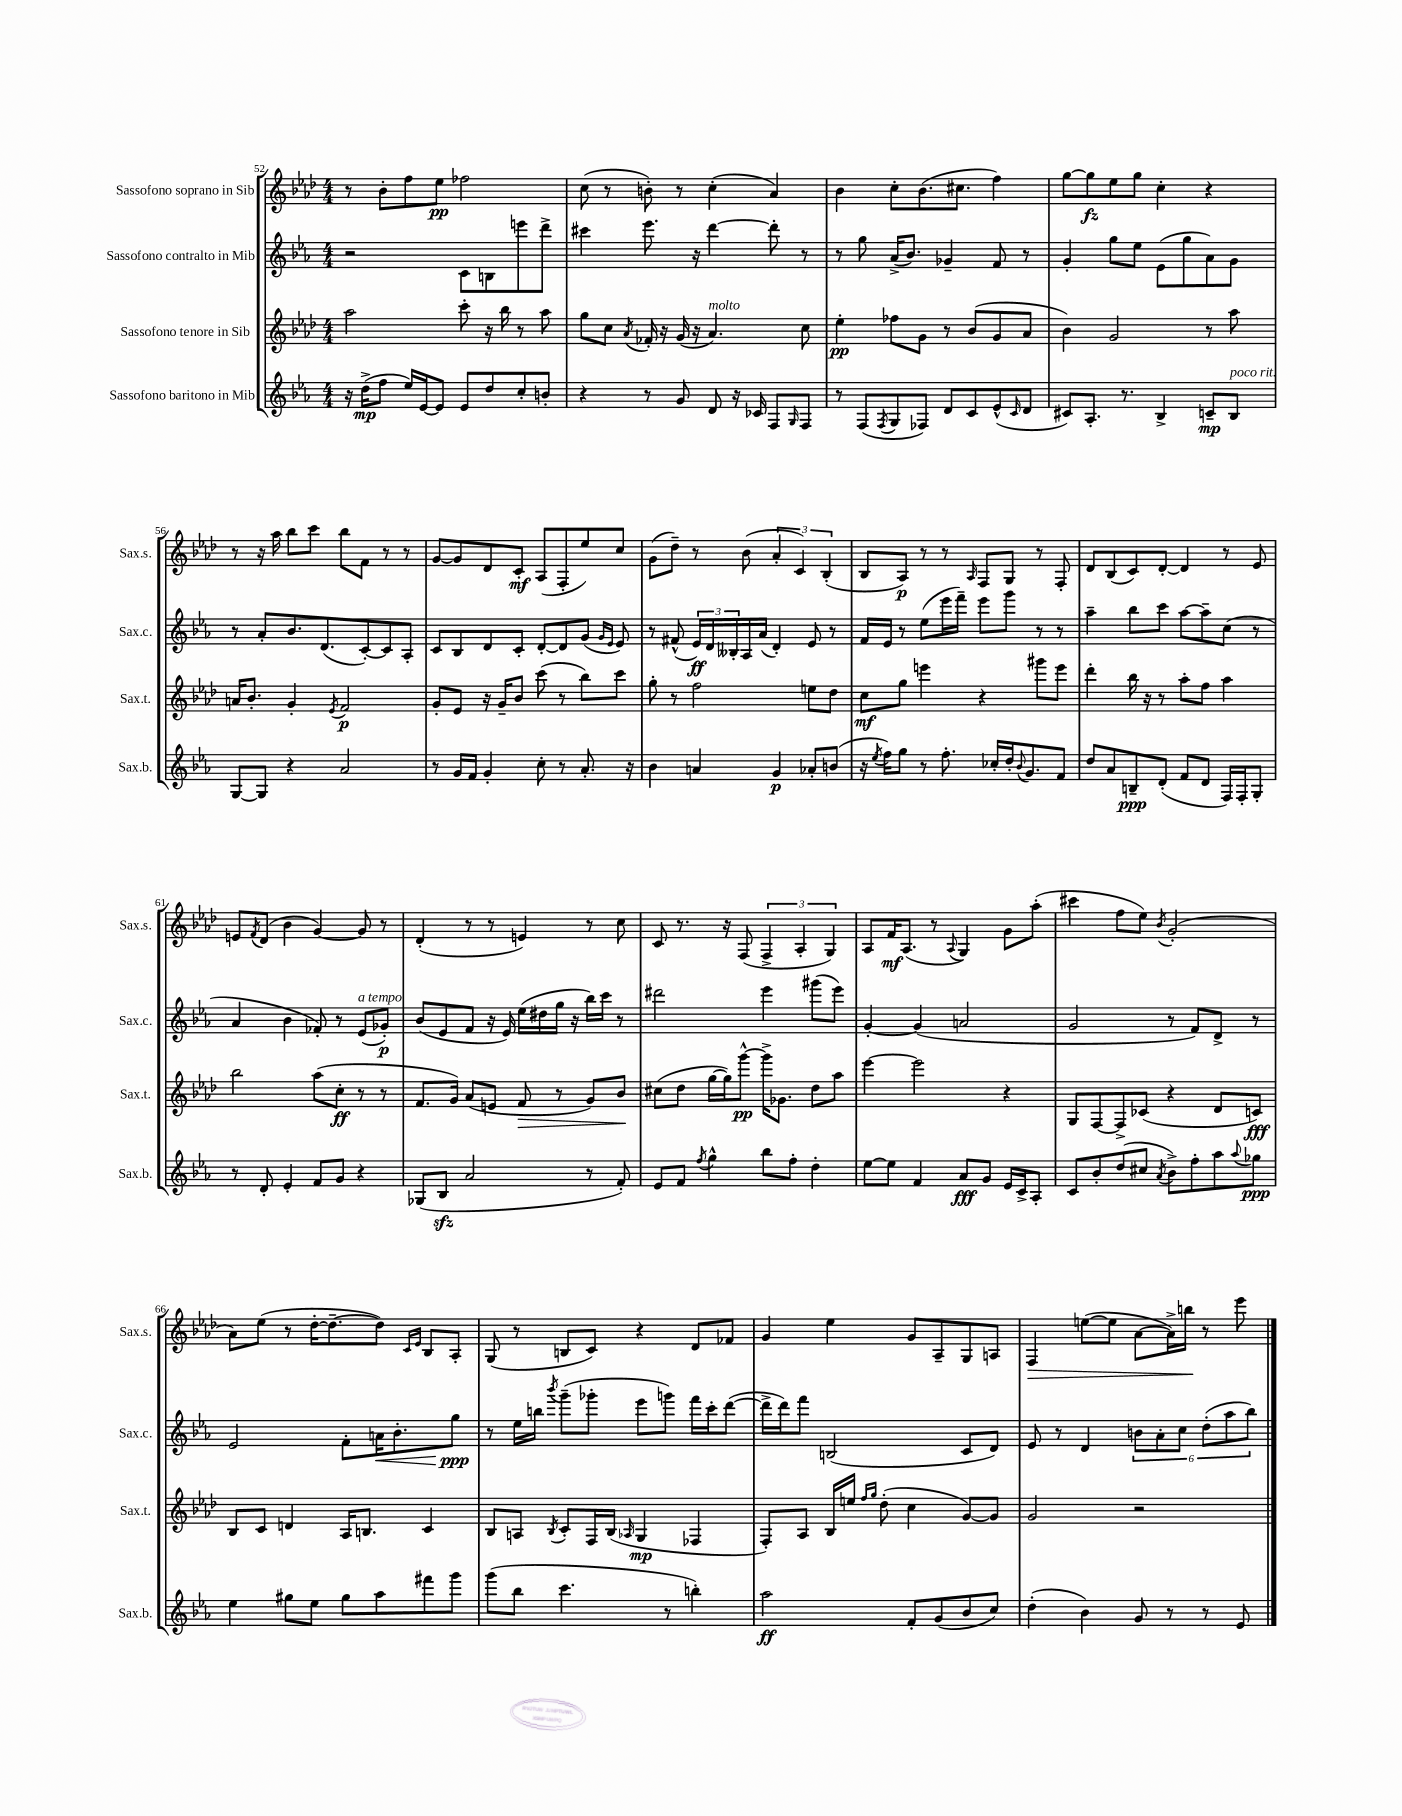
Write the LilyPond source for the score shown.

<<
\new StaffGroup <<
\new Staff = "s0" \with { instrumentName = "Sassofono soprano in Sib" shortInstrumentName = "Sax.s." } {
    \clef treble \key aes \major \numericTimeSignature \time 4/4
    r8 bes'8-. f''8 ees''8\pp fes''2 |
    c''8( r8 b'8-.) r8 c''4-.( aes'4) |
    bes'4 c''8-. bes'8.( cis''8. f''4) |
    g''8~ g''8\fz ees''8 g''8 c''4-. r4 |
    r8 r16 aes''16 bes''8 c'''8 bes''8 f'8 r8 r8 |
    g'8~ g'8 des'8 c'8-.\mf aes8( f8-. ees''8) c''8 |
    g'8( des''8--) r8 bes'8( \tuplet 3/2 { aes'4-. c'4) bes4-.( } |
    bes8 aes8\p) r8 r8 \grace { aes16 } f8 g8 r8 f8-. |
    des'8 bes8( c'8) des'8~-. des'4 r8 ees'8 |
    e'8 \acciaccatura { f'8 } des'8( bes'4 g'4~) g'8 r8 |
    des'4-.( r8 r8 e'4) r8 c''8 |
    c'8 r8. r16 f8( \tuplet 3/2 { f4-> aes4-. g4) } |
    aes8 f'16\mf aes8.( r8 \appoggiatura { aes8 } g4) g'8 aes''8-.( |
    cis'''4 f''8 ees''8) \acciaccatura { bes'8 } g'2-.( |
    aes'8) ees''8( r8 des''16~-. des''8.~-- des''8) \grace { c'16 ees'16 } bes8 aes8-. |
    g8( r8 b8 c'8) r4 des'8 fes'8 |
    g'4 ees''4 g'8 aes8-- g8 a8 |
    f4\> e''8~( e''8 aes'8~ aes'16->) b''16\! r8 ees'''8 \bar "|." |
}
\new Staff = "s1" \with { instrumentName = "Sassofono contralto in Mib" shortInstrumentName = "Sax.c." } {
    \clef treble \key ees \major \numericTimeSignature \time 4/4
    r2 c'8 b8 e'''8 d'''8-> |
    cis'''4 ees'''8. r16 d'''4~ d'''8-. r8 |
    r8 g''8 aes'16->( bes'8.) ges'4-- f'8 r8 |
    g'4-. g''8 ees''8 ees'8( g''8 aes'8) g'8 |
    r8 aes'8-. bes'8. d'8.( c'8~-.) c'8 aes8-. |
    c'8 bes8 d'8 c'8-. d'8~-. d'8 g'8( \grace { g'16 ees'16 } ees'8) |
    r8 fis'8-^( \tuplet 3/2 { ees'16\ff) d'16 beses16-. } aes16 aes'16( d'4-.) ees'8 r8 |
    f'16 ees'16 r8 ees''8( ees'''16 f'''16--) ees'''8 g'''8 r8 r8 |
    aes''4-- bes''8 c'''8 aes''8~ aes''8-- c''8( r8 |
    aes'4 bes'4 fes'8-.) r8 ees'8^\markup { \italic "a tempo" }( ges'8-.\p) |
    bes'8( ees'8 f'8 r16 ees'16) ees''16( dis''16 g''16 r16 bes''16) c'''16 r8 |
    dis'''2 ees'''4 gis'''8( ees'''8) |
    g'4~-. g'4( a'2 |
    g'2 r8 f'8) d'8-> r8 |
    ees'2 f'8-. a'16\< bes'8.-. g''8\ppp\! |
    r8 ees''16 b''16 \acciaccatura { bes'''8 } g'''8--( ges'''8-. ees'''8 g'''8) f'''16 c'''16-. d'''8~( |
    d'''16-> d'''16) f'''8 b2( c'8 d'8) |
    ees'8 r8 d'4 \tuplet 6/4 { b'8 aes'8-. c''8 d''8-.( aes''8 bes''8) } \bar "|." |
}
\new Staff = "s2" \with { instrumentName = "Sassofono tenore in Sib" shortInstrumentName = "Sax.t." } {
    \clef treble \key aes \major \numericTimeSignature \time 4/4
    aes''2 c'''8-. r16 bes''16 r8 aes''8 |
    g''8 c''8 \acciaccatura { aes'8 } fes'16-. r16 g'16( r16 aes'4.^\markup { \italic "molto" }) c''8 |
    ees''4-.\pp fes''8 g'8 r8 bes'8( g'8 aes'8 |
    bes'4) g'2 r8 aes''8 |
    a'16 bes'8.-. g'4-. \acciaccatura { ees'8 } f'2\p |
    g'8-. ees'8 r16 g'16-- bes'8 c'''8( r8 bes''8) c'''8 |
    g''8-. r8 f''2 e''8 des''8 |
    c''8\mf g''8 e'''4 r4 gis'''8 e'''8 |
    des'''4-. bes''16 r16 r8 aes''8-. f''8 aes''4 |
    bes''2 aes''8( c''8-.\ff r8 r8 |
    f'8. g'16) aes'8( e'8 f'8\> r8 g'8) bes'8\! |
    cis''8( des''8 g''16~ g''16) g'''8~-^\pp g'''16-> ges'8. des''8 aes''8 |
    ees'''4~ ees'''2 r4 |
    g8 f8~ f8-> ces'8( r4 des'8 c'8\fff) |
    bes8 c'8 d'4 aes16 b8. c'4 |
    bes8 a8 \acciaccatura { bes8 } c'8-. f16 bes16( \grace { aes16 } g4\mp fes4 |
    f8-.) aes8 bes16 e''16 \grace { f''16 g''16 } des''8-.( c''4 g'8~) g'8 |
    g'2 r2 \bar "|." |
}
\new Staff = "s3" \with { instrumentName = "Sassofono baritono in Mib" shortInstrumentName = "Sax.b." } {
    \clef treble \key ees \major \numericTimeSignature \time 4/4
    r16 d''16->\mp( f''8 ees''16) ees'16~ ees'8 ees'8 d''8 c''8-. b'8-. |
    r4 r8 g'8 d'8 r16 ces'16 f8 \grace { g16 } f8 |
    r8 f8( \acciaccatura { f8 } g8 fes8) d'8 c'8 ees'8-^( \grace { c'16 } d'8 |
    cis'8) aes8.-. r8. bes4-> c'8--\mp bes8^\markup { \italic "poco rit." } |
    g8~ g8 r4 aes'2 |
    r8 g'16 f'16 g'4-. c''8-. r8 aes'8.-. r16 |
    bes'4 a'4 g'4\p aes'8-. b'8( |
    r16 \acciaccatura { ees''8 } f''16) g''8 r8 f''8.-. ces''16-. d''16-. \appoggiatura { bes'8 } g'8. f'8 |
    d''8 aes'8 b8--\ppp d'8-.( f'8 d'8 f16) f16-. g8-. |
    r8 d'8-. ees'4-. f'8 g'8 r4 |
    ges8( bes8\sfz aes'2 r8 f'8-.) |
    ees'8 f'8 \acciaccatura { f''8 } g''4-^ bes''8 f''8-. d''4-. |
    ees''8~ ees''8 f'4 aes'8\fff g'8 ees'16 c'16-> aes8-. |
    c'8 bes'8-. d''8( cis''8 \acciaccatura { aes'8 } bes'8->) f''8-. aes''8 \appoggiatura { aes''8 } ges''8\ppp |
    ees''4 gis''8 ees''8 gis''8 aes''8 fis'''8 g'''8 |
    g'''8( bes''8 c'''4. r8 b''4-.) |
    aes''2\ff f'8-. g'8( bes'8 c''8) |
    d''4-.( bes'4) g'8 r8 r8 ees'8 \bar "|." |
}
>>
>>
\layout { \context { \Score currentBarNumber = #52 } }
